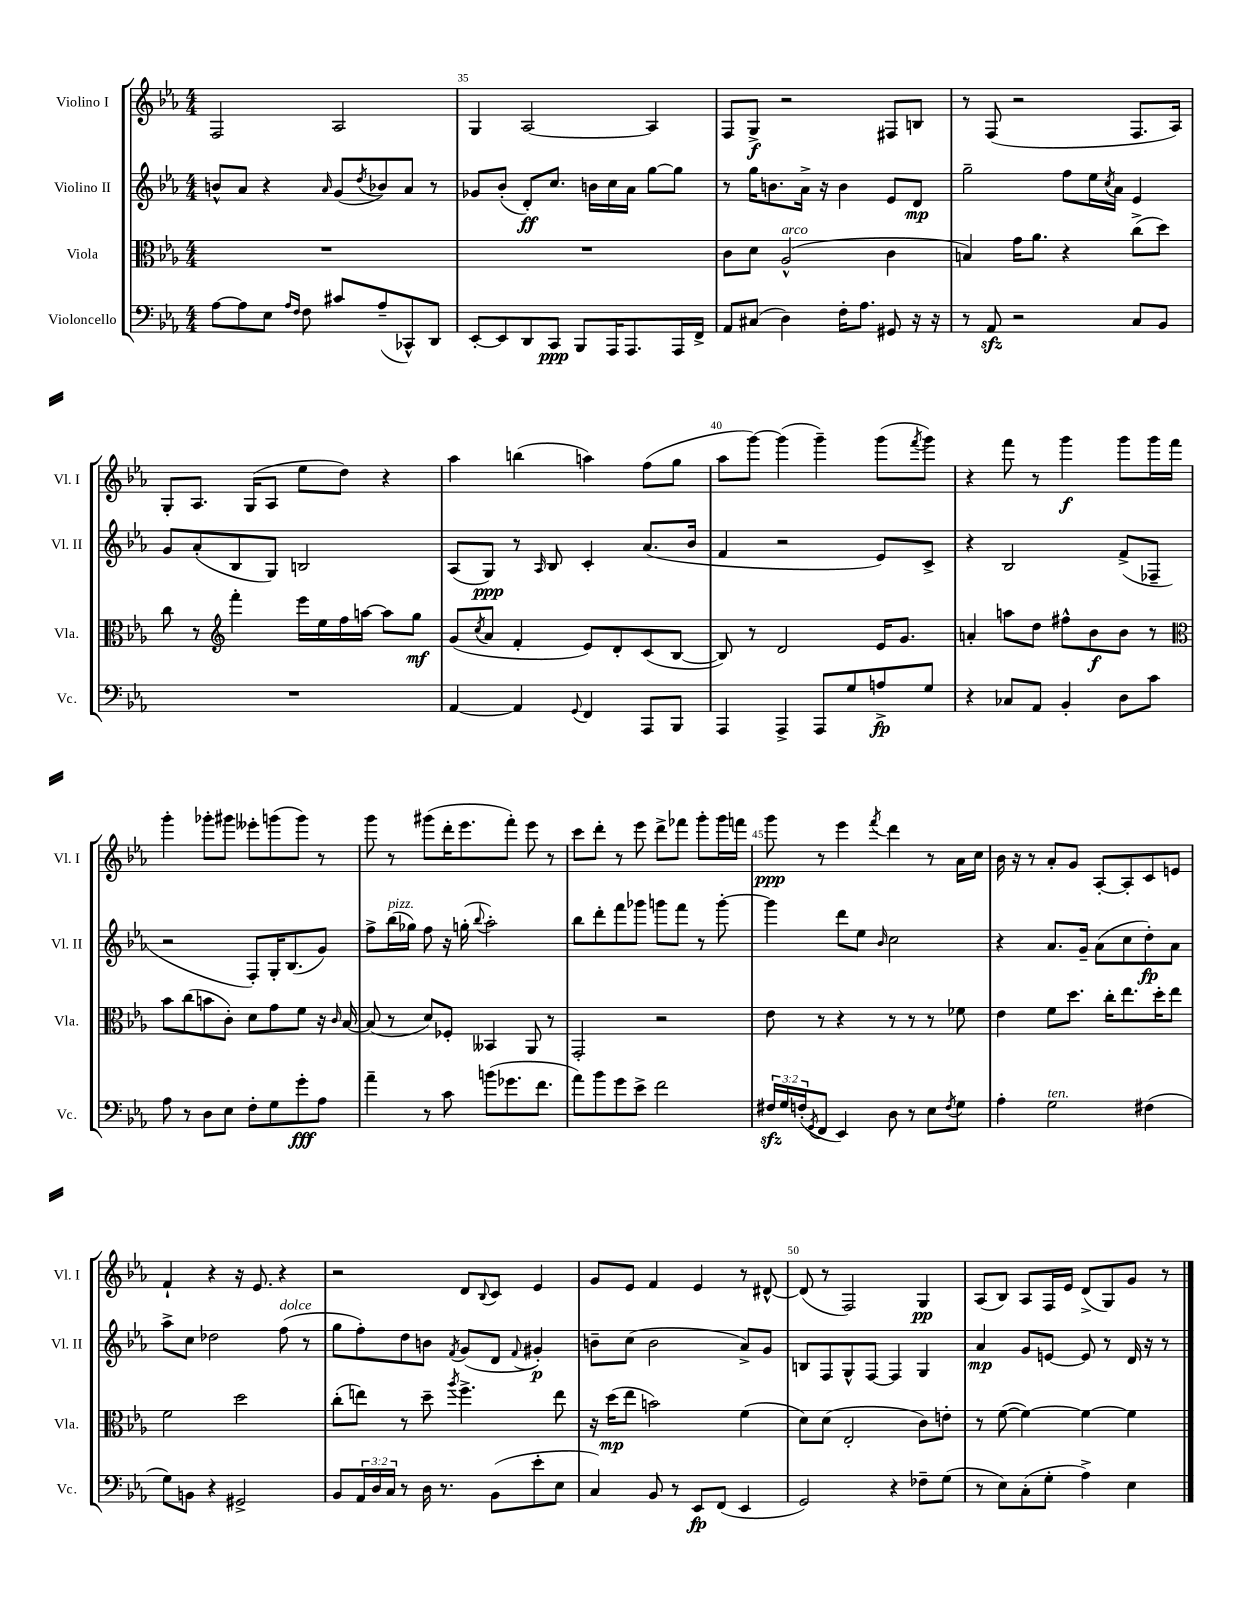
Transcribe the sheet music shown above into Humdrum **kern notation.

**kern	**kern	**kern	**kern
*staff4	*staff3	*staff2	*staff1
*clefF4	*clefC3	*clefG2	*clefG2
*k[b-e-a-]	*k[b-e-a-]	*k[b-e-a-]	*k[b-e-a-]
*M4/4	*M4/4	*M4/4	*M4/4
[8A-	1r	8b^^	2F
8A-]	.	8a-	.
8E-	.	4r	.
16qqA-	.	.	.
16qqF	.	.	.
8F	.	.	.
.	.	16qqa-	.
8c#	.	(8g	2A-
.	.	8qdd	.
(8A-~	.	8b-)	.
8CC-^^)	.	8a-	.
8DD	.	8r	.
=	=	=	=
[8EE-'	1r	8g-	4G
8EE-]	.	(8b-'	.
8DD	.	8d')	[2A-
8CC	.	8.cc	.
8BBB-	.	.	.
.	.	16b	.
16AAA-	.	16cc	.
8.AAA-	.	16a-	.
.	.	[8gg	4A-]
16AAA-	.	8gg]	.
16FF^	.	.	.
=	=	=	=
8AA-	8c	8r	8F
(8C#	8d	16gg	8G^
.	.	8.b	.
4D)	(2A-^^	.	2r
.	.	16a-^	.
.	.	16r	.
16F'	.	4b	.
8.A-	.	.	.
8GG#	4c	8e-	8F#
16r	.	8d	8B
16r	.	.	.
=	=	=	=
8r	4B)	2gg~	8r
8AA-	.	.	(8F
2r	16g	.	2r
.	8.a-	.	.
.	4r	8ff	.
.	.	16ee-	.
.	.	8qcc	.
.	.	16a-	.
8C	(8cc^	4e-	8.F
8BB-	8dd)	.	.
.	.	.	16A-)
=	=	=	=
1r	8cc	8g	8G'
.	8r	(8a-'	8.A-
*	*clefG2	*	*
.	4fff'	8B-	.
.	.	.	(16G
.	.	8G)	8A-
.	16eee-	2B	8ee-
.	16ee-	.	.
.	16ff	.	8dd)
.	[16aa	.	.
.	8aa]	.	4r
.	8gg	.	.
=	=	=	=
[4AA-	(8g	(8A-	4aa-
.	8qcc	.	.
.	8a-	8G)	.
4AA-]	4f'	8r	(4bb
.	.	16qqA-	.
.	.	8B-	.
8qqGG	.	.	.
4FF	8e-)	4c'	4aa)
.	8d'	.	.
8AAA-	(8c	(8.a-	(8ff
8BBB-	[8B-	.	8gg
.	.	16b-	.
=	=	=	=
4AAA-	8B-])	4f	8aa-
.	8r	.	[8ggg)
4AAA-^	2d	2r	(4ggg]
8AAA-	.	.	4ggg~)
8G	.	.	.
8A^	16e-	8e-)	(8ggg
.	8.g	.	.
.	.	.	8qfff
8G	.	8c^	8ggg)
=	=	=	=
4r	4a'	4r	4r
8C-	8aa	2B-	8fff
8AA-	8dd	.	8r
4BB-'	8ff#^^	.	4ggg
.	8b-	.	.
8D	8b-	(8f^	8ggg
8c	8r	8F-~	16ggg
.	.	.	16fff
=	=	=	=
*	*clefC3	*	*
8A-	8b-	2r	4ggg'
8r	(8cc	.	.
8D	8b	.	8ggg-'
8E-	8c')	.	8ggg#
8F'	8d	8F')	8eee--'
8G	8g	16G'	(8ggg
.	.	(8.B-	.
8g'	8f	.	8ggg)
8A-	16r	8g)	8r
.	16qqc	.	.
.	[16B-	.	.
=	=	=	=
4a-~	(8B-]	8ff^	8ggg
.	8r	(16bb-	8r
.	.	16gg-)	.
8r	8d)	8ff	(8ggg#
8c	8F-'	16r	16ddd'
.	.	(16gg'	8.eee-
.	.	8qqbb-	.
(8b	4BB--	2aa-')	.
8.g-	.	.	8fff')
.	8AA-	.	8eee-
8.f	.	.	.
.	8r	.	8r
=	=	=	=
8a-)	2GG'	8bb-	8ccc
8b-	.	8ddd'	8ddd'
8g	.	8fff	8r
8e-^	.	8ggg-	8eee-
2f	2r	8ggg	8ddd^
.	.	8fff	8fff-
.	.	8r	8ggg'
.	.	[8ggg'	16ggg
.	.	.	16fff
=	=	=	=
24F#	8e-	4ggg]	8ggg
24G	.	.	.
(24F'	.	.	.
8qGG	.	.	.
8FF	8r	.	8r
4EE-)	4r	8ddd	4eee-
.	.	8ee-	.
.	.	16qqb-	8qfff
8D	8r	2cc	4ddd
8r	8r	.	.
8E-	8r	.	8r
8qF	.	.	.
8G	8f-	.	16a-
.	.	.	16cc
=	=	=	=
4A-'	4e-	4r	16b-
.	.	.	16r
.	.	.	8r
2G	8f	8.a-	8a-'
.	8.dd	.	8g
.	.	16g~	.
.	.	(8a-	[8A-'
.	16cc'	.	.
.	8.ee-	8cc	8A-']
(4F#	.	8dd')	8c
.	16dd'	.	.
.	8ee-	8a-	8e
=	=	=	=
8G)	2f	8aa-^	4f`
8BB	.	8cc	.
4r	.	2dd-	4r
2GG#^	2dd	.	16r
.	.	.	8.e-
.	.	(8ff	4r
.	.	8r	.
=	=	=	=
8BB-	(8cc'	8gg	2r
24AA-	8ee)	8ff')	.
24D	.	.	.
24C	.	.	.
8r	8r	8dd	.
16D	8dd~	8b	.
8.r	.	.	.
.	8qaa-	8qf	.
.	4.ff^	(8g	8d
.	.	.	8qqB-
(8BB-	.	8d	8c
.	.	8qqf	.
8e-'	.	4g#')	4e-
8E-	8ee	.	.
=	=	=	=
4C)	16r	8b~	8g
.	(16dd	.	.
.	8ee-	(8cc	8e-
8BB-	2b)	2b	4f
8r	.	.	.
8EE-	.	.	4e-
(8FF	.	.	.
4EE-	(4f	8a-^)	8r
.	.	8g	[8d#^^
=	=	=	=
2GG)	8d)	8B	(8d#]
.	(8d	8F	8r
.	2E-'	8G^^	2F)
.	.	[8F	.
4r	.	4F]	.
8F-~	8c)	4G	4G
(8G	8e'	.	.
=	=	=	=
8r	8r	4a-	(8A-
8E-)	([8f	.	8B-)
(8C'	4f_)	8g	8A-
8G'	.	[8e	16F
.	.	.	16e-
4A-^)	4f_	8e]	(8d^
.	.	8r	8G)
4E-	4f]	16d	8g
.	.	16r	.
.	.	8r	8r
==	==	==	==
*-	*-	*-	*-
